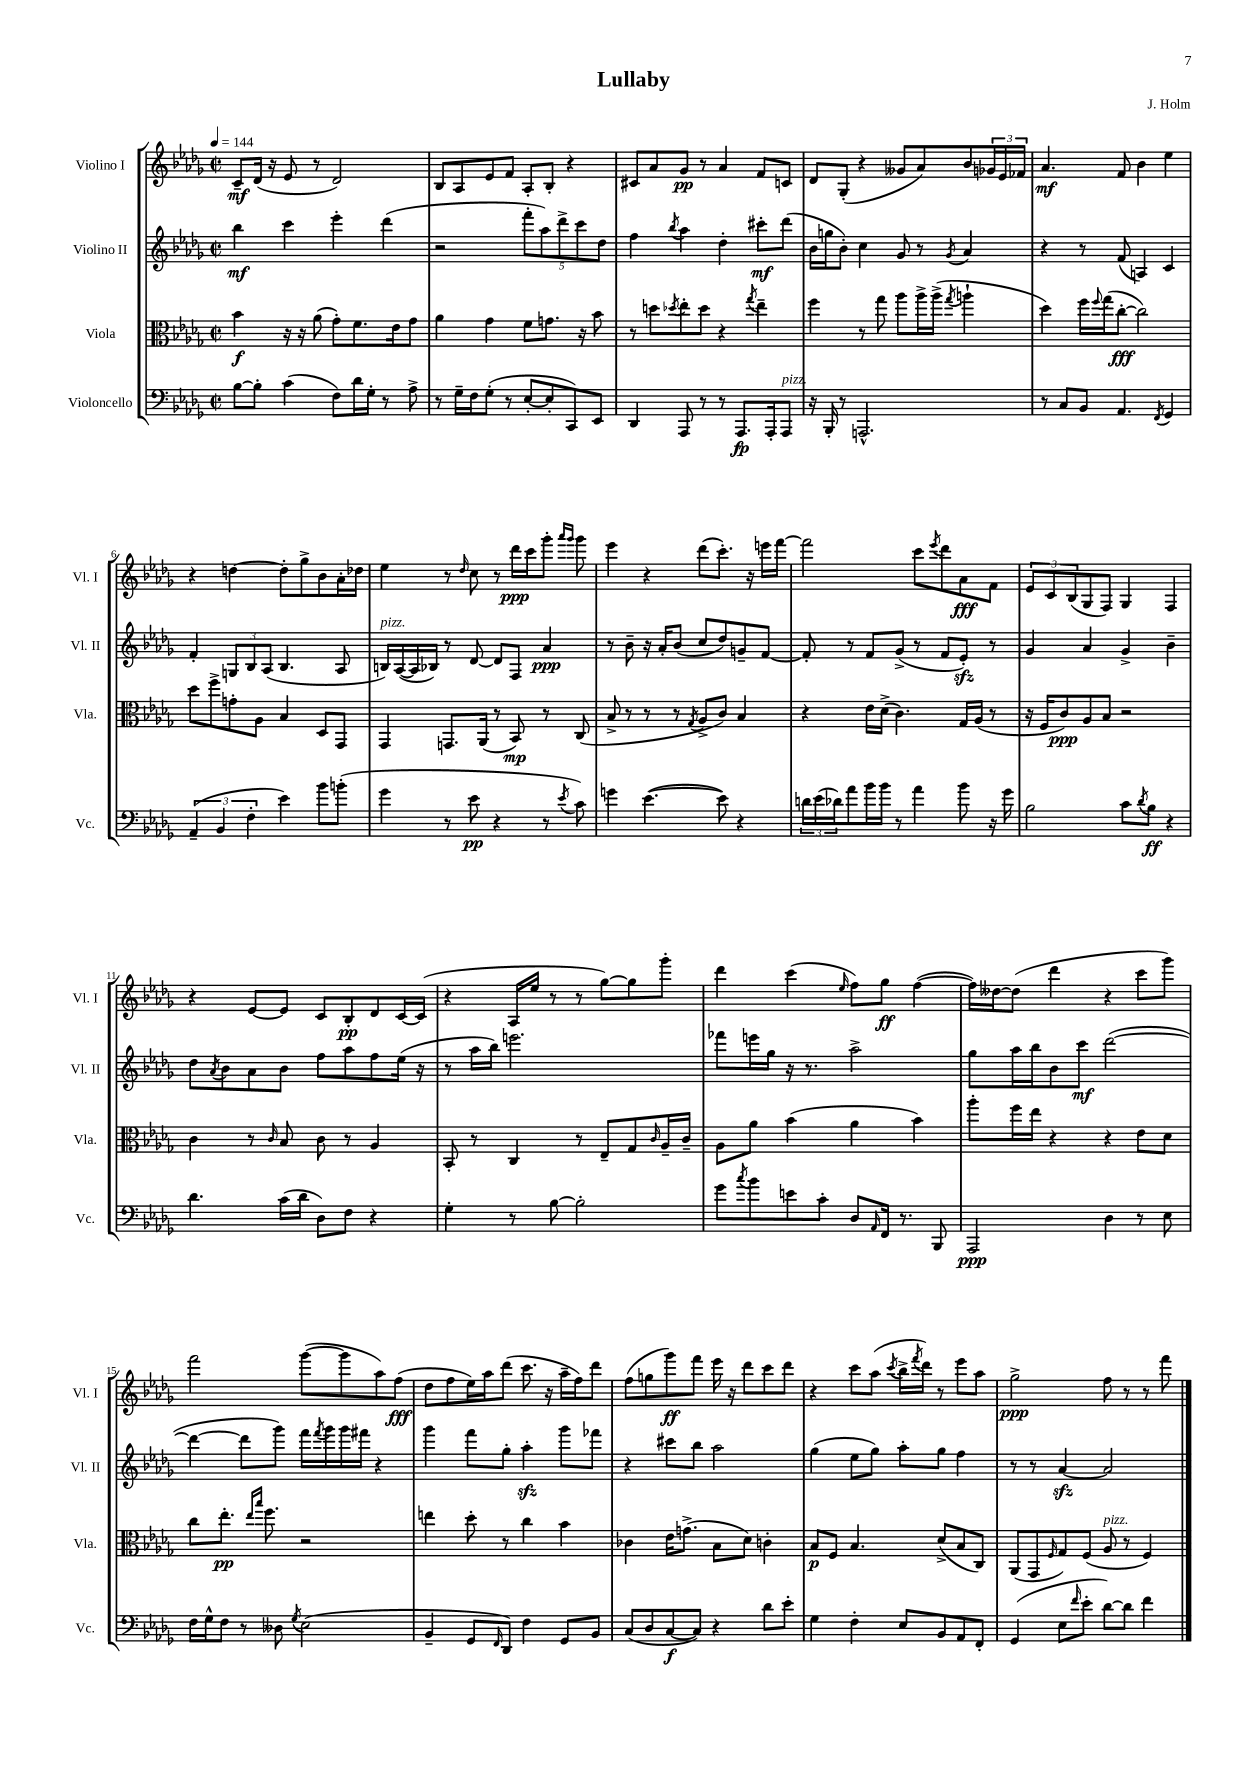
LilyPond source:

\header { title = "Lullaby" composer = "J. Holm" }
<<
\new StaffGroup <<
\new Staff = "s0" \with { instrumentName = "Violino I" shortInstrumentName = "Vl. I" } {
    \clef treble \key des \major \defaultTimeSignature \time 2/2 \tempo 4 = 144
    c'8--\mf des'16( r16 ees'8 r8 des'2) |
    bes8 aes8 ees'8 f'8 aes8-. bes8-. r4 |
    cis'8 aes'8 ges'8\pp r8 aes'4 f'8 c'8 |
    des'8 ges8-.( r4 geses'8 aes'8) bes'8 \tuplet 3/2 { ges'16 ees'16 fes'16 } |
    aes'4.\mf f'8 bes'4 ees''4 |
    r4 d''4~ d''8-. ges''8-> bes'8 aes'16-. des''16 |
    ees''4 r8 \grace { des''16 } c''8 r8 des'''16\ppp c'''16 ges'''8-. \grace { aes'''16 ges'''16 } ges'''8 |
    ees'''4 r4 des'''8( c'''8.-.) r16 e'''16 f'''16~ |
    f'''2 c'''8 \acciaccatura { ees'''8 } des'''8 aes'8\fff f'8 |
    \tuplet 3/2 { ees'8 c'8 bes8( } ges8 f8) ges4 f4 |
    r4 ees'8~ ees'8 c'8 bes8-.\pp des'8 c'16~ c'16( |
    r4 aes16 ees''16 r8 r8 ges''8~) ges''8 ges'''8-. |
    des'''4 c'''4( \grace { ees''16 } f''8) ges''8\ff f''4~( |
    f''16) deses''16~ deses''8( des'''4 r4 c'''8 ges'''8) |
    f'''2 ges'''8~( ges'''8 aes''8) f''8\fff( |
    des''8 f''8 ees''16) aes''16 des'''8( c'''8. r16 aes''16-- f''16) des'''8 |
    f''8( g''8 ges'''8\ff) f'''8 ees'''16 r16 des'''8 c'''8 des'''8 |
    r4 c'''8 aes''8( \acciaccatura { c'''8 } bes''16-> \acciaccatura { f'''8 } des'''16) r8 ees'''8 aes''8 |
    ges''2->\ppp f''8 r8 r8 f'''8 \bar "|." |
}
\new Staff = "s1" \with { instrumentName = "Violino II" shortInstrumentName = "Vl. II" } {
    \clef treble \key des \major \defaultTimeSignature \time 2/2
    bes''4\mf c'''4 ees'''4-. des'''4( |
    r2 \tuplet 5/4 { f'''8-. aes''8) des'''8-> c'''8 des''8 } |
    f''4 \acciaccatura { bes''8 } aes''4 des''4-. cis'''8-.\mf des'''8( |
    bes'16 g''16 bes'8-.) c''4 ges'8 r8 \acciaccatura { ges'8 } aes'4 |
    r4 r8 f'8( a4) c'4 |
    f'4-. \tuplet 3/2 { g8 bes8 aes8( } bes4. aes8 |
    b16^\markup { \italic "pizz." }) aes16~( aes16 bes16) r8 des'8~ des'8 f8 aes'4\ppp |
    r8 bes'8-- r16 aes'16-. bes'8( c''8 des''8) g'8-- f'8~ |
    f'8-. r8 f'8 ges'8->( r8 f'8 ees'8-.\sfz) r8 |
    ges'4 aes'4 ges'4-> bes'4-- |
    des''8 \acciaccatura { aes'8 } bes'8 aes'8 bes'8 f''8 aes''8 f''8 ees''16( r16 |
    r8 aes''16 bes''16) e'''2. |
    fes'''8 e'''16 ges''16 r16 r8. aes''2-> |
    ges''8 aes''16 bes''16 bes'8 c'''8\mf des'''2~( |
    des'''4~ des'''8 ges'''8) f'''16 \acciaccatura { f'''8 } ges'''16 ges'''16 fis'''16 r4 |
    ges'''4 f'''8 ges''8-. aes''4-.\sfz ges'''8 fes'''8 |
    r4 cis'''8 bes''8 aes''2 |
    ges''4( ees''8 ges''8) aes''8-. ges''8 f''4 |
    r8 r8 aes'4~\sfz aes'2 \bar "|." |
}
\new Staff = "s2" \with { instrumentName = "Viola" shortInstrumentName = "Vla." } {
    \clef alto \key des \major \defaultTimeSignature \time 2/2
    bes'4\f r16 r16 aes'8( ges'8-.) f'8. ees'16 ges'8 |
    aes'4 ges'4 f'8 g'8. r16 bes'8 |
    r8 d''8 \acciaccatura { des''8 } ees''8-. des''8 r4 \acciaccatura { ges''8 } ees''4-- |
    f''4 r8 ges''8 aes''8 aes''16-> aes''16->( \acciaccatura { ges''8 } a''4-! |
    des''4) f''16 \appoggiatura { f''8 } ges''16( c''8~-.\fff c''2) |
    des''8 f''8-> g'8-. aes8 bes4 des8 ges,8 |
    ges,4 g,8. aes,16( r8 bes,8\mp) r8 c8( |
    bes8-> r8 r8 r8 \acciaccatura { ges8 } aes8-> c'8) bes4 |
    r4 ees'16 des'16->( c'4.) ges16 aes16( r8 |
    r16 f16 c'8\ppp) aes8 bes8 r2 |
    c'4 r8 \grace { c'16 } bes8 c'8 r8 aes4 |
    bes,8-. r8 c4 r8 ees8-- ges8 \grace { c'16 } aes16-- c'16-- |
    aes8 aes'8 bes'4( aes'4 bes'4) |
    aes''8-. f''16 ees''16 r4 r4 ees'8 des'8 |
    c''8 ees''8.-.\pp \grace { ees''16 bes''16 } f''8. r2 |
    e''4 des''8-. r8 c''4 bes'4 |
    ces'4 ees'16 g'8.->( bes8 des'8) c'4-. |
    bes8\p f8 bes4. des'8->( bes8 c8) |
    aes,8( ges,8 \grace { f16 } ges8) f8( aes8^\markup { \italic "pizz." } r8 f4) \bar "|." |
}
\new Staff = "s3" \with { instrumentName = "Violoncello" shortInstrumentName = "Vc." } {
    \clef bass \key des \major \defaultTimeSignature \time 2/2
    bes8~ bes8-. c'4( f8) des'16 ges16-. r8 aes8-> |
    r8 ges16-- f16 ges8-.( r8 ees8~-. ees8-. c,8) ees,8 |
    des,4 aes,,8 r8 r8 aes,,8.\fp aes,,16-. aes,,8^\markup { \italic "pizz." } |
    r16 bes,,16-. r8 a,,2.-^ |
    r8 c8 bes,8 aes,4. \acciaccatura { f,8 } ges,4 |
    \tuplet 3/2 { aes,4--( bes,4 f4-. } ees'4) bes'8 b'8-.( |
    ges'4 r8 ees'8\pp r4 r8 \acciaccatura { ees'8 } c'8) |
    g'4 ees'4.~( ees'8) r4 |
    \tuplet 3/2 { d'16 ees'16( des'16) } aes'8 bes'16 bes'16 r8 aes'4 bes'8 r16 ges'16 |
    bes2 c'8 \acciaccatura { des'8 } bes8\ff r4 |
    des'4. c'16( des'16 des8) f8 r4 |
    ges4-. r8 bes8~ bes2-. |
    ges'8 \acciaccatura { c''8 } bes'8 e'8 c'8-. des8 \grace { aes,16 } f,16 r8. bes,,8 |
    aes,,2\ppp des4 r8 ees8 |
    f16 ges16-^ f8 r8 deses8 \acciaccatura { ges8 } ees2( |
    bes,4-- ges,8 \grace { f,16 } des,8) f4 ges,8 bes,8 |
    c8( des8 c8~\f c8) r4 des'8 ees'8-. |
    ges4 f4-. ees8 bes,8 aes,8 f,8-. |
    ges,4( ees8 \grace { f'16 } ees'8-. des'8~) des'8 f'4 \bar "|." |
}
>>
>>
